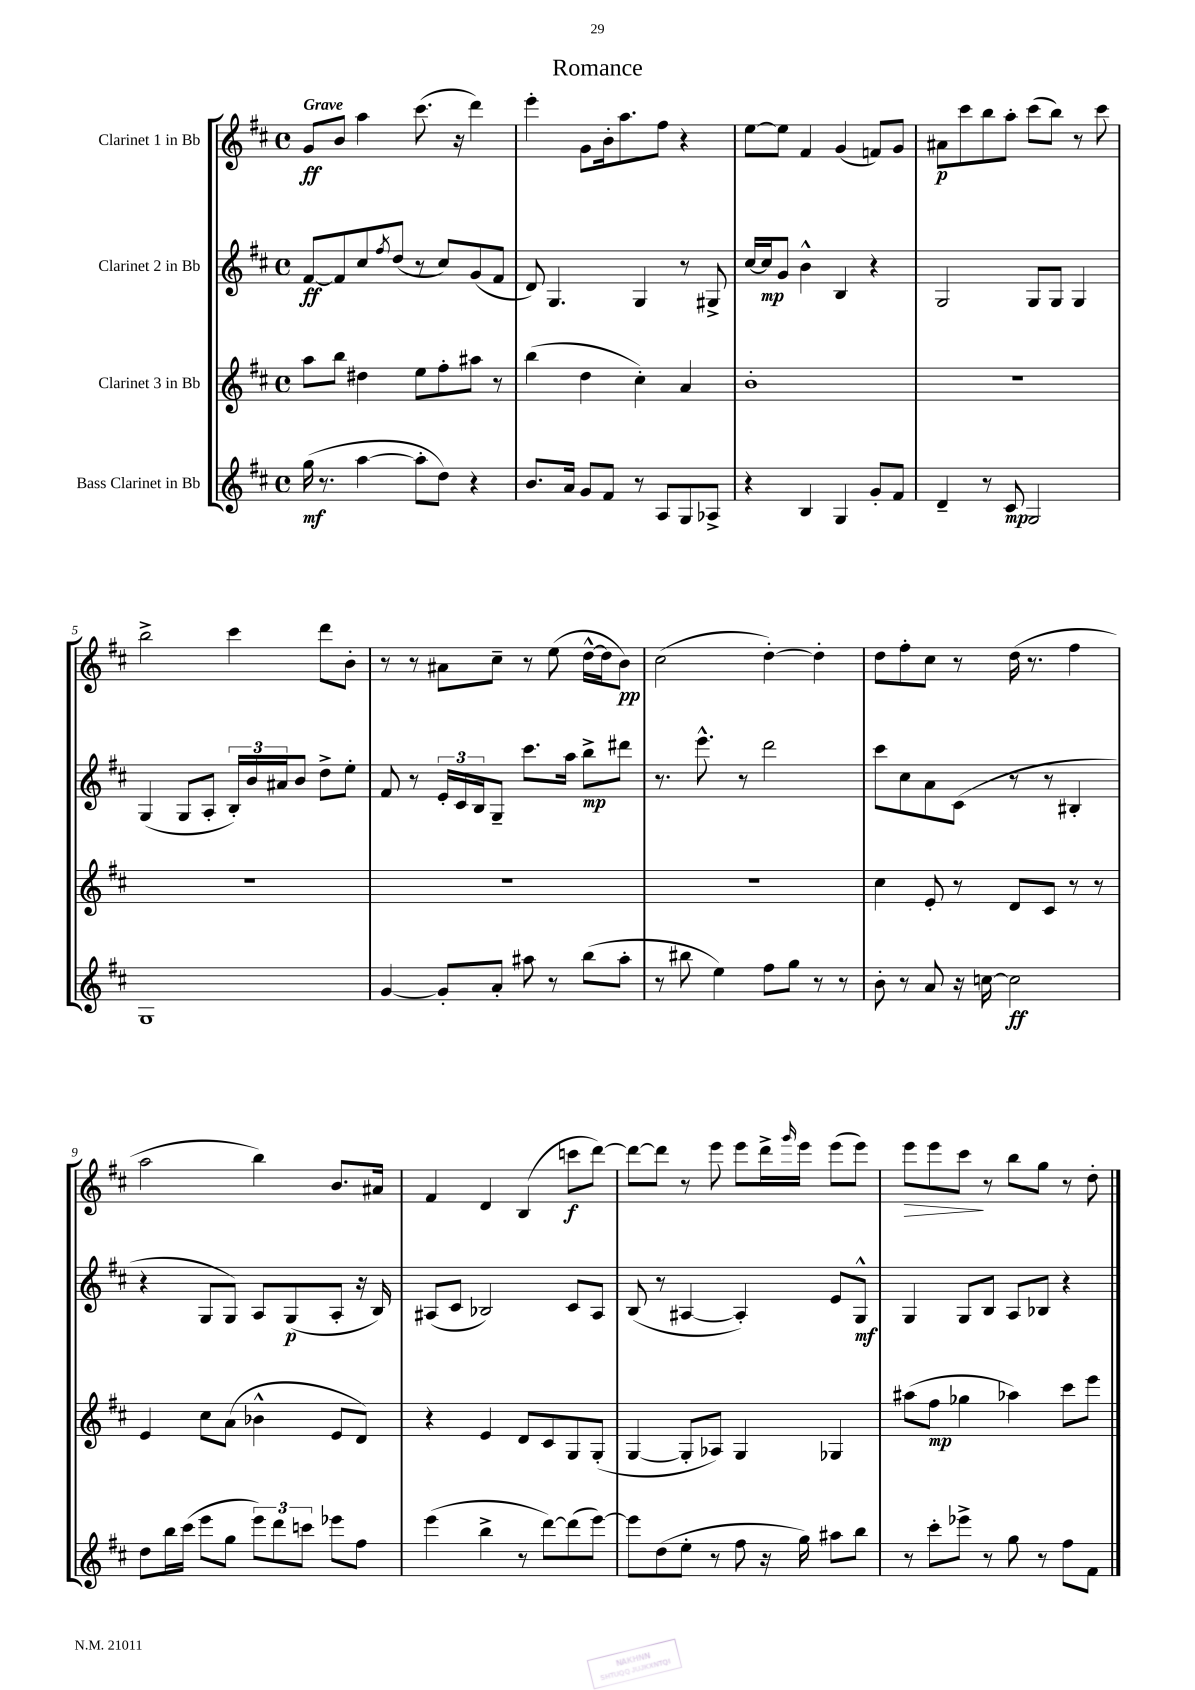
\header { title = "Romance" }
<<
\new StaffGroup <<
\new Staff = "s0" \with { instrumentName = "Clarinet 1 in Bb" } {
    \clef treble \key d \major \defaultTimeSignature \time 4/4 \tempo "Grave"
    g'8\ff b'8 a''4 cis'''8.( r16 d'''4) |
    e'''4-. g'8 b'16-. a''8. fis''8 r4 |
    e''8~ e''8 fis'4 g'4( f'8) g'8 |
    ais'8\p cis'''8 b''8 a''8-. cis'''8( b''8) r8 cis'''8 |
    b''2-> cis'''4 d'''8 b'8-. |
    r8 r8 ais'8 cis''8-- r8 e''8( d''16~-^ d''16 b'8\pp) |
    cis''2( d''4~-.) d''4-. |
    d''8 fis''8-. cis''8 r8 d''16( r8. fis''4 |
    a''2 b''4) b'8. ais'16 |
    fis'4 d'4 b4( c'''8\f d'''8~) |
    d'''8~ d'''8 r8 e'''8 e'''8 d'''16-> \grace { g'''16 } e'''16 e'''8( e'''8) |
    e'''8\> e'''8 cis'''8\! r8 b''8 g''8 r8 d''8-. \bar "|." |
}
\new Staff = "s1" \with { instrumentName = "Clarinet 2 in Bb" } {
    \clef treble \key d \major \defaultTimeSignature \time 4/4
    fis'8~\ff fis'8 cis''8 \acciaccatura { fis''8 } d''8( r8 cis''8) g'8( fis'8 |
    d'8) g4. g4 r8 gis8-> |
    cis''16~ cis''16\mp g'8 b'4-^ b4 r4 |
    g2 g8 g8 g4 |
    g4( g8 a8-. \tuplet 3/2 { b16-.) b'16 ais'16 } b'8 d''8-> e''8-. |
    fis'8 r8 \tuplet 3/2 { e'16-. cis'16 b16 } g8-- cis'''8. a''16 b''8->\mp dis'''8 |
    r8. e'''8.-^ r8 d'''2 |
    cis'''8 cis''8 a'8 cis'8( r8 r8 bis4-. |
    r4 g8 g8) a8 g8\p( a8-. r16 b16) |
    ais8( cis'8 bes2) cis'8 ais8 |
    b8( r8 ais4~ ais4-.) e'8 g8-^\mf |
    g4 g8 b8 a8 bes8 r4 \bar "|." |
}
\new Staff = "s2" \with { instrumentName = "Clarinet 3 in Bb" } {
    \clef treble \key d \major \defaultTimeSignature \time 4/4
    a''8 b''8 dis''4 e''8 fis''8-. ais''8 r8 |
    b''4( d''4 cis''4-.) a'4 |
    b'1-. |
    R1 |
    R1 |
    R1 |
    R1 |
    cis''4 e'8-. r8 d'8 cis'8 r8 r8 |
    e'4 cis''8 a'8( bes'4-^ e'8 d'8) |
    r4 e'4 d'8 cis'8 g8 g8-.( |
    g4~ g8-. aes8) g4 ges4 |
    ais''8( fis''8\mp ges''4 aes''4) cis'''8 e'''8 \bar "|." |
}
\new Staff = "s3" \with { instrumentName = "Bass Clarinet in Bb" } {
    \clef treble \key d \major \defaultTimeSignature \time 4/4
    g''16\mf( r8. a''4~ a''8-. d''8) r4 |
    b'8. a'16 g'8 fis'8 r8 a8 g8 aes8-> |
    r4 b4 g4 g'8-. fis'8 |
    d'4-- r8 cis'8\mp g2 |
    g1 |
    g'4~ g'8-. a'8-. ais''8 r8 b''8( ais''8-. |
    r8 bis''8 e''4) fis''8 g''8 r8 r8 |
    b'8-. r8 a'8 r16 c''16~ c''2\ff |
    d''8 b''16 cis'''16( e'''8 g''8 \tuplet 3/2 { e'''8) d'''8 c'''8 } ees'''8 fis''8 |
    e'''4( b''4-> r8 d'''8~) d'''8( e'''8~) |
    e'''8 d''8( e''8-. r8 fis''8 r16 g''16) ais''8 b''8 |
    r8 cis'''8-. ees'''8-> r8 g''8 r8 fis''8 fis'8 \bar "|." |
}
>>
>>
